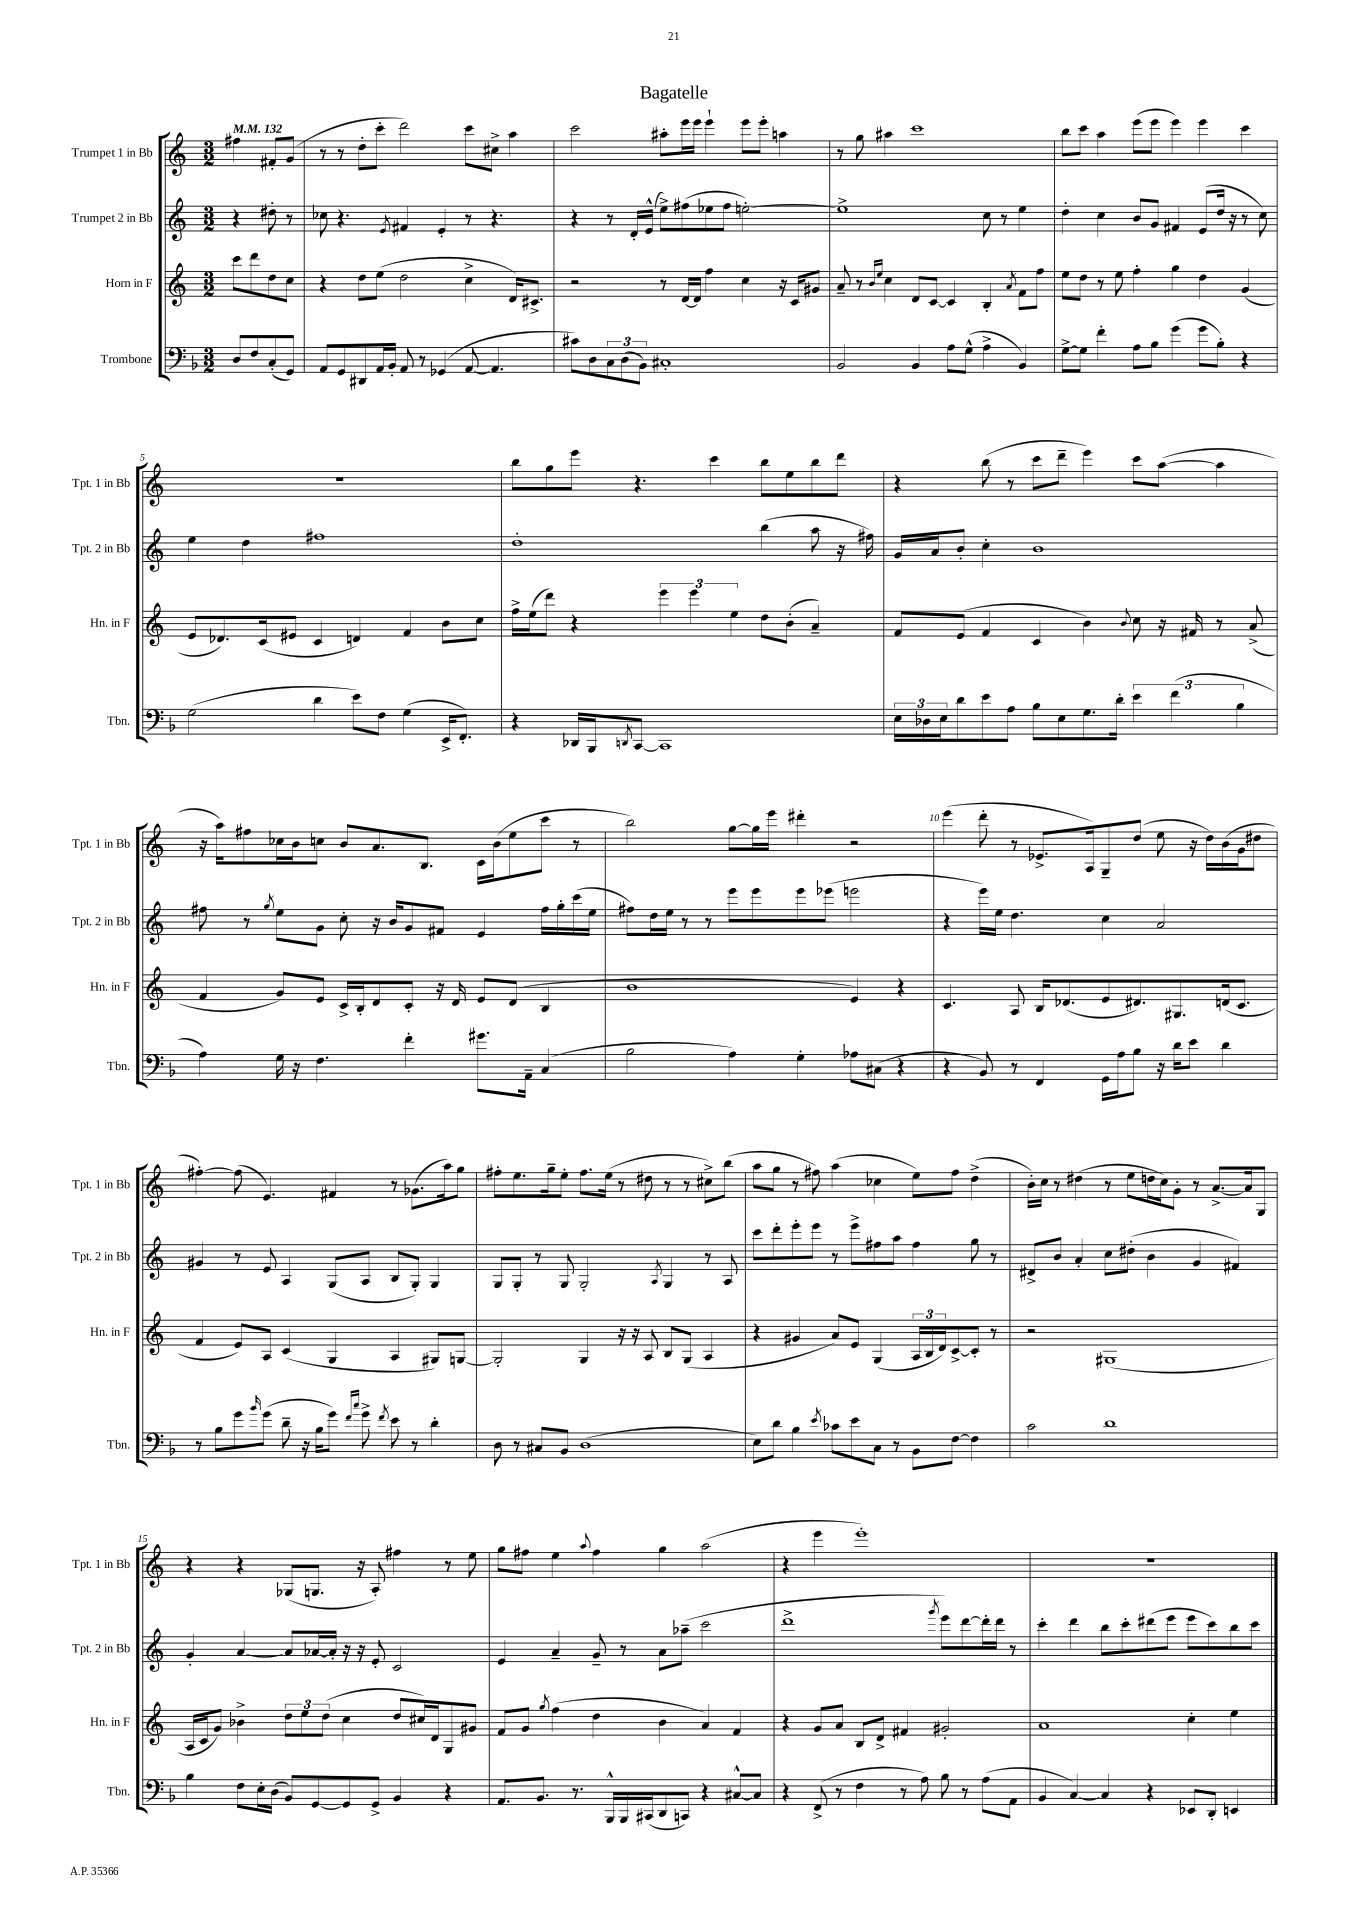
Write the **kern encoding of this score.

**kern	**kern	**kern	**kern
*part4	*part3	*part2	*part1
*staff4	*staff3	*staff2	*staff1
*I"Trombone	*I"Horn in F	*I"Trumpet 2 in Bb	*I"Trumpet 1 in Bb
*I'Tbn.	*I'Hn. in F	*I'Tpt. 2 in Bb	*I'Tpt. 1 in Bb
*clefF4	*clefG2	*clefG2	*clefG2
*k[b-]	*k[]	*k[]	*k[]
*M3/2	*M3/2	*M3/2	*M3/2
*MM132	*MM132	*MM132	*MM132
=	=	=	=
8D/L	8ccc\L	4r	4ff#X\
8F/	8ddd\	.	.
(8C'/	8dd\	8dd#X'\	8f#X'/L
8GG/J)	8cc\J	8r	(8g/J
=1	=1	=1	=1
8AA/L	4r	8cc-X\	8r
8GG/	.	4.r	8r
8DD#X/	8dd\L	.	8dd'\L
16AA/L	(8ee\J	.	8ccc'\J
16BB-'/JJ	.	.	.
.	.	8qe/	.
8AA/	2dd\	4f#X/	2ddd\)
8r	.	.	.
(4GG-X/	.	4e'/	.
[8AA/	4cc^\	8r	8ccc\L
4.AA/]	.	4.r	8cc#X^\J
.	16d/KL)	.	4aa\
.	8.c#X^/J	.	.
=2	=2	=2	=2
8c#X\L)	2r	4r	2ccc\
8D\	.	.	.
12C\	.	8r	.
(12D\	.	.	.
.	.	16d'/LL	.
12BB-\J)	.	.	.
.	.	(16e^^/JJ	.
1C#X'	8r	8ee^\L)	8aa#X'\L
.	[16d/LL	(8ff#X\	16eee\L
.	16d/JJ]	.	16eee\JJ
.	4ff\	8ee-X\	4eee`\
.	.	8ff#\J	.
.	4cc\	[2een'\)	8eee\L
.	.	.	8eee'\J
.	16r	.	4aan\
.	16c/KL	.	.
.	8g#X/J	.	.
=3	=3	=3	=3
2BB-/	8a~/	1ee^]	8r
.	8r	.	8gg\
.	16qqb/LL	.	.
.	16qqee/JJ	.	.
.	4cc\	.	4aa#X\
4BB-/	8d/L	.	1ccc
.	[8c/J	.	.
8A\L	4c/]	.	.
(8G^^\J	.	.	.
4A^\	4B'/	8cc\	.
.	.	8r	.
.	8qa/	.	.
4BB-/)	8f\L	4ee\	.
.	8ff\J	.	.
=4	=4	=4	=4
[8G^\L	8ee\L	4dd'\	8bb\L
8G\J]	8dd\J	.	8ccc\J
4f'\	8r	4cc\	4aa\
.	8ee\	.	.
8A\L	4ff'\	8b/L	(8eee\L
8B-\J	.	8g/J	8eee\J
(4g\	4gg\	4f#X/	4eee\)
8g\L	4dd\	(8e/L	4eee\
8B-'\J)	.	16dd/Jk	.
.	.	16r	.
4r	(4g/	8r	4ccc\
.	.	8cc\)	.
!!LO:LB:g=z
=5	=5	=5	=5
(2G\	8e/L	4ee\	1.r
.	8.d-X/)	.	.
.	.	4dd\	.
.	(16c/k	.	.
.	8e#X/J	.	.
4d\	4c/	1ff#X	.
8e\L)	4dn/)	.	.
8F\J	.	.	.
(4G\	4f/	.	.
16EE^/KL	8b\L	.	.
8.FF'/J)	.	.	.
.	8cc\J	.	.
=6	=6	=6	=6
4r	16ff^\LL	1dd'	8bb\L
.	(16ee\J	.	.
.	8ddd\J)	.	8gg\
16DD-X/LL	4r	.	8eee\J
16BBB-/J	.	.	.
8qDDn/	.	.	.
[8CC/J	.	.	4.r
1CC]	6eee\	.	.
.	6eee\	.	.
.	.	.	4ccc\
.	6ee\	.	.
.	8dd\L	(4bb\	8bb\L
.	(8b'\J	.	8ee\
.	4a~/)	8aa\	8bb\
.	.	16r	8ddd\J
.	.	16ff#X\)	.
=7	=7	=7	=7
24E\LL	8f/L	16g/LL	4r
24D-X\	.	.	.
.	.	16a/J	.
24E\J	.	.	.
8d\	(8e/J	8b'/J	.
8e\	4f/	4cc'\	(8bb\
8A\J	.	.	8r
8B-\L	4c/	1b	8ccc\L
8E\	.	.	8ddd~\J
8.G\	4b\)	.	4eee\)
16d'\Jk	.	.	.
.	8qqb/	.	.
6e\	8cc\	.	8ccc\L
.	16r	.	([8aa\J
(6f\	.	.	.
.	16f#X/	.	.
.	8r	.	4aa\]
6B-\	.	.	.
.	(8a^/	.	.
!!LO:LB:g=z
=8	=8	=8	=8
4A\)	4f/	8ff#X\	16r
.	.	.	16aa\KL)
.	.	8r	8ff#X\
.	.	8qgg/	.
16G\	8g/L)	8ee\L	16cc-X\L
16r	.	.	16b\J
4.F\	8e/J	8g\J	8ccn\J
.	16c^/LL	8cc'\	8b/L
.	16B'/J	.	.
.	8d/	16r	8.a/
.	.	16b/KL	.
4f'\	8c'/J	8g/	.
.	.	.	8.B/J
.	16r	8f#X/J	.
.	16d/	.	.
8.g#X\L	8e/L	4e/	16c\LL
.	.	.	(16b\J
.	(8d/J	.	8ee\
16AA~\Jk	.	.	.
(4C/	4B/	16ff#\LL	8ccc\J
.	.	16gg'\	.
.	.	(16ccc\	8r
.	.	16ee\JJ	.
=9	=9	=9	=9
2B-\	1b	8ff#X\L)	2bb\)
.	.	16dd\L	.
.	.	16ee\JJ	.
.	.	8r	.
.	.	8r	.
4A\)	.	8eee\L	[8gg\L
.	.	8eee\	16gg\L]
.	.	.	16eee\JJ
4G'\	.	8eee\	4ddd#X'\
.	.	(8eee-X\J	.
8A-X\L	4e/)	2eeen\	2r
(8C#X\J	.	.	.
4r	4r	.	.
=10	=10	=10	=10
4r	4.c/	4r	(4eee\
8BB-/)	.	16eee\LL)	8ddd'\
.	.	16ee\JJ	.
8r	8A/	4.dd\	8r
4FF/	16B/KL	.	8.e-X^/L
.	(8.d-X/	.	.
.	.	.	16A/k)
16GG\LL	8e/	4cc\	8G~/
16A\J	.	.	.
8B-\J	8.d#X/)	.	(8dd/J
16r	.	2a/	8ee\
16d\KL	8.G#X/	.	.
8e\J	.	.	16r
.	.	.	16dd\LL)
4d\	(16dn/k	.	(16b\
.	8.c/J	.	16g\J
.	.	.	8dd#X\J
!!LO:LB:g=z
=11	=11	=11	=11
8r	4f/	4g#X/	[4ff#X'\)
8B-\L	.	.	.
8g\	8e/L)	8r	(8ff#\]
16qqb-/	.	.	.
(8g\J	8A/J	8e/	4.e/)
8d~\	(4c/	4A/	.
16r	.	.	.
16B-\KL	.	.	.
8g\J)	4G/	(8G/L	4f#X/
16qqf/LL	.	.	.
16qqcc/JJ	.	.	.
8g^\	.	8A/J	.
8qf/	.	.	.
8e\	4A/	8B/L	8r
8r	.	8G'/J)	(8.g-X\L
4d'\	8G#X/L)	4G/	.
.	.	.	16aa\k)
.	[8Gn/J	.	8gg\J
=12	=12	=12	=12
8D\	2G'/]	8G/L	8ff#X'\L
8r	.	8G'/J	8.ee\
8C#X/L	.	8r	.
.	.	.	16gg~\k
8BB-/J	.	8G/	8ee'\J
(1D	4G/	2G'/	8.ff#\L
.	.	.	(16ee\Jk
.	16r	.	8r
.	16r	.	.
.	8A/	.	8dd#X\
.	.	8qA/	.
.	8B/L	4G/	8r
.	(8G/J	.	8r
.	4A/	8r	8cc#X^\L)
.	.	8A/	(8bb\J
=13	=13	=13	=13
8E\L)	4r	8ccc\L	8aa\L
8d\J	.	8ddd'\	8gg\J
4B-\	4g#X/	8eee'\	8r
.	.	8eee\J	8ff#X\)
8qe/	.	.	.
8c-X\L	8a/L)	8r	(4aa\
8e\	8e/J	8eee^\L	.
8C\J	(4G/	8ff#X\	4cc-X\
8r	.	8aa\J	.
8BB-\L	24A/LL	4ff#\	8ee\L)
.	24B/	.	.
.	24d/J)	.	.
[8F\J	[8c^/	.	8ff#\J
4F\]	8c'/J]	8gg\	(4dd^\
.	8r	8r	.
=14	=14	=14	=14
2c\	2r	8d#X^/L	16b'\LL)
.	.	.	16cc\JJ
.	.	8b/J	8r
.	.	4a'/	(4dd#X\
1d	(1G#X	8cc\L	8r
.	.	(8dd#X'\J	8ee\L
.	.	4b\	16ddn\L
.	.	.	16cc\J)
.	.	.	8g'\J
.	.	4g/	8r
.	.	.	[8.a^/L
.	.	4f#X/)	.
.	.	.	16a/k]
.	.	.	8G/J
!!LO:LB:g=z
=15	=15	=15	=15
4B-\	16A/LL	4g'/	4r
.	16c/J	.	.
.	8g/J)	.	.
8F\L	4b-X^\	[4a/	4r
16E'\L	.	.	.
(16D\JJ	.	.	.
8BB-/L)	12dd\L	8a/L]	(8G-X/L
.	12ee\	.	.
[8GG/	.	[16a-X/L	8.Gn/J
.	(12dd\J	.	.
.	.	16a-'/JJ]	.
8GG/]	4cc\	16r	.
.	.	16r	16r
8GG^/J	.	8e'/	8A'/)
4BB-/	8dd/L	2c/	4ff#X\
.	16cc#X/L)	.	.
.	16d/J	.	.
4r	8G/	.	8r
.	8g#X/J	.	8ee\
=16	=16	=16	=16
8.AA/L	8f/L	4e/	8gg\L
.	8g/J	.	8ff#X\J
8.BB-/J	.	.	.
.	8qgg/	.	.
.	(4ff\	4a~/	4ee\
8.r	.	.	.
.	.	.	8qqaa/
.	4dd\	8g~/	4ff#\
16BBB-^^/LL	.	.	.
16BBB-/	.	8r	.
(16CC#X/J	.	.	.
8DD/	4b\	8a\L	4gg\
8CCn/J)	.	(8aa-X~\J	.
4r	4a/)	2ccc\	(2aa\
[8C#X^^/L	4f/	.	.
8C#/J]	.	.	.
=17	=17	=17	=17
4r	4r	1ddd^	4r
(8FF^/	8g/L	.	4eee\
8r	8a/J	.	.
4F\	8B/L	.	1eee')
.	8d^/J	.	.
8r	4f#X/	.	.
8A\)	.	.	.
.	.	8qggg/	.
8B-\	2g#X'/	8eee\L)	.
8r	.	[8ddd\	.
(8A\L	.	16ddd'\L]	.
.	.	16ddd\JJ	.
8AA\J	.	8r	.
=18	=18	=18	=18
4BB-/	1a	4ccc'\	1.r
[4C/)	.	4ddd\	.
4C/]	.	8bb\L	.
.	.	8ccc'\	.
4r	.	(8ddd#X\	.
.	.	8eee\J	.
8EE-X/L	4cc'\	8eee\L	.
8DD'/J	.	8ccc\)	.
4EEn/	4ee\	8bb\	.
.	.	8ccc\J	.
==	==	==	==
*-	*-	*-	*-
